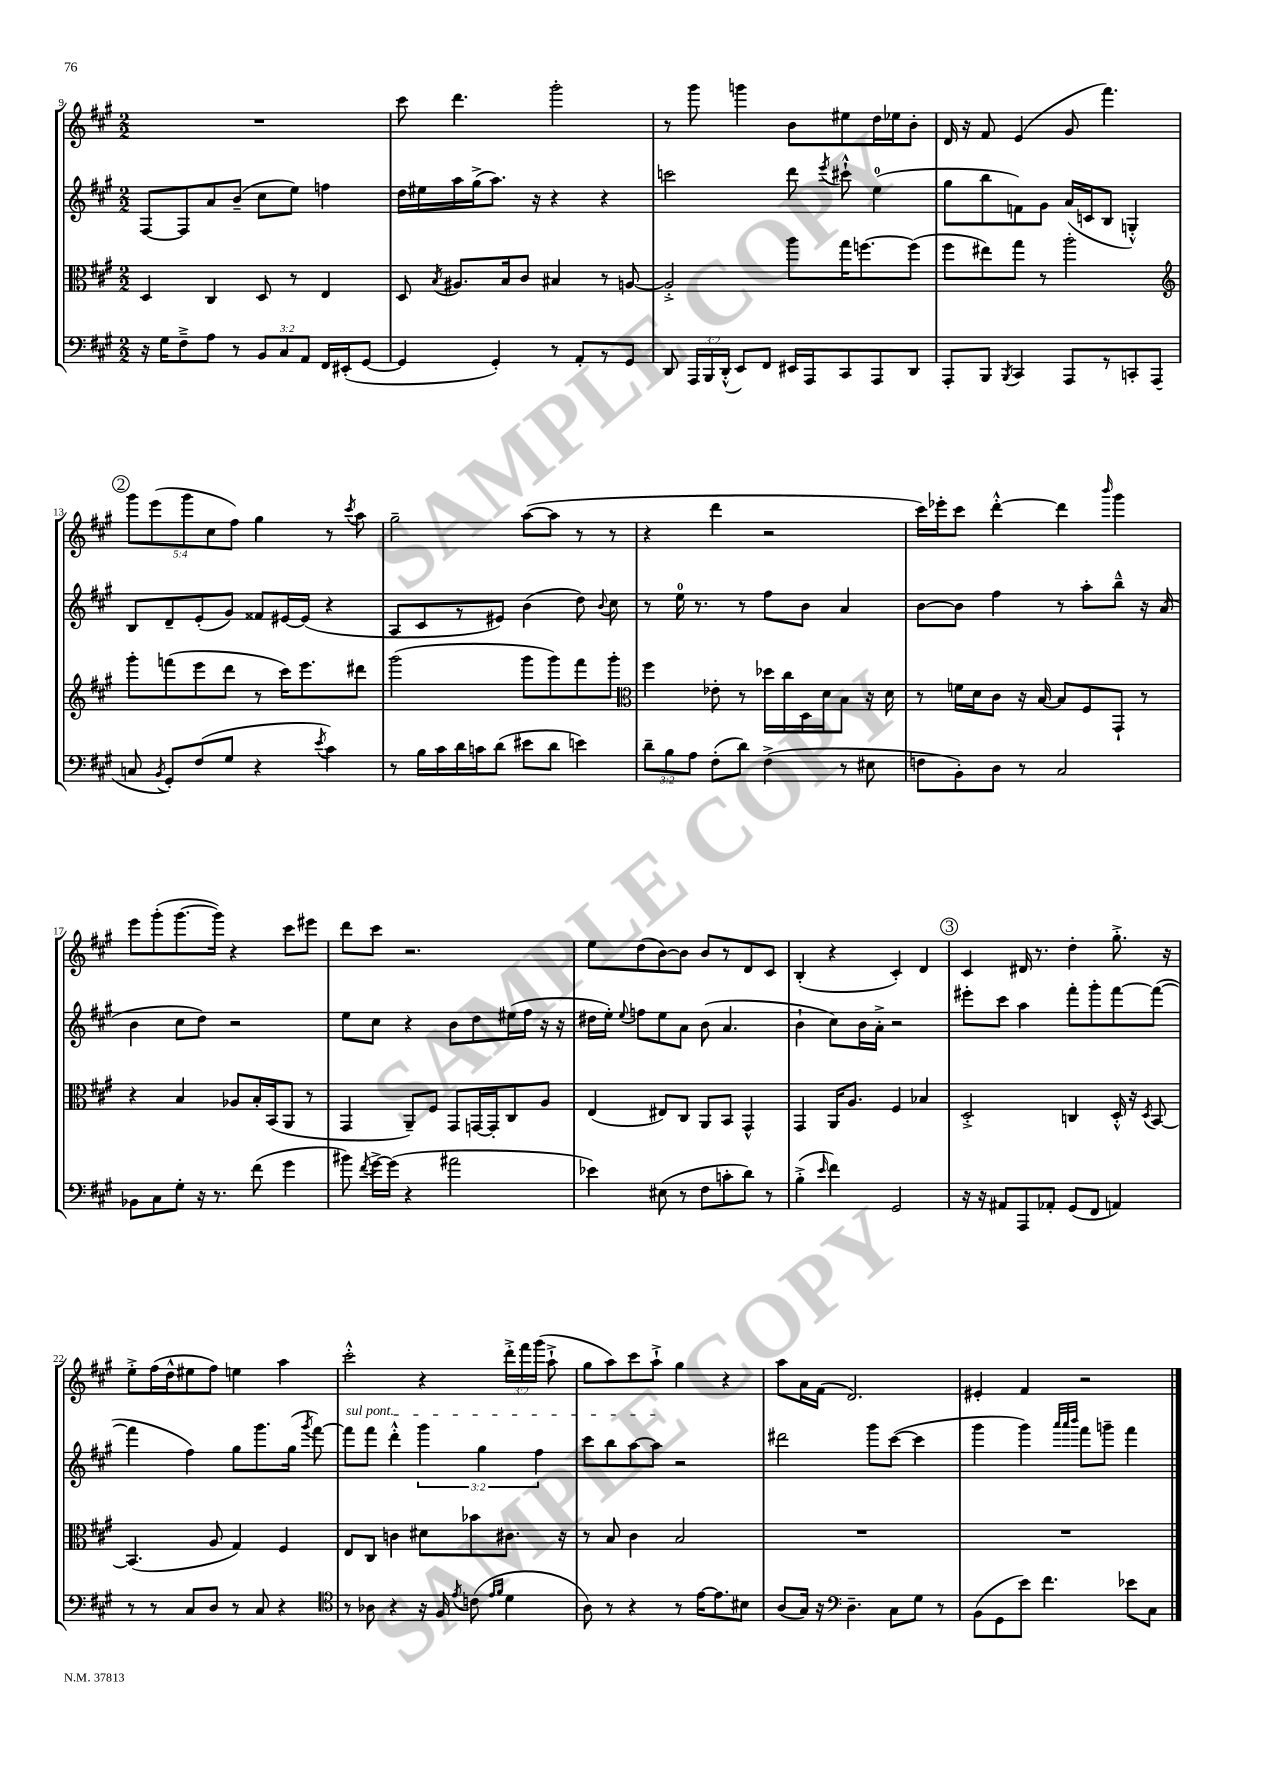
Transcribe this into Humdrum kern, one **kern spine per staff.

**kern	**kern	**kern	**kern
*staff4	*staff3	*staff2	*staff1
*clefF4	*clefC3	*clefG2	*clefG2
*k[f#c#g#]	*k[f#c#g#]	*k[f#c#g#]	*k[f#c#g#]
*M2/2	*M2/2	*M2/2	*M2/2
16r	4D/	[8F#/L	1r
16G#\LK	.	.	.
8F#~^\	.	8F#/]	.
8A\J	4C#/	8a/	.
8r	.	(8b~/J	.
12BB/L	8D/	8cc#\L	.
12C#/	.	.	.
.	8r	8ee\J)	.
12AA/J	.	.	.
16FF#/LL	4E/	4ff\	.
(16EE#'/J	.	.	.
[8GG#/J	.	.	.
=	=	=	=
4GG#/]	8D/	16dd\LL	8ccc#\
.	.	16ee#\	.
.	8qB/	.	.
.	8.A#/L	16aa\	4.ddd\
.	.	(16gg#^\J	.
4GG#'/)	.	8.aa\J)	.
.	16B/k	.	.
.	8c#/J	.	.
.	.	16r	.
8r	4B#/	4r	2ggg#'\
8AA'/L	.	.	.
8r	8r	4r	.
8GG#/J	[8A/	.	.
=	=	=	=
8DD/	2A'^/]	2ccc\	8r
24AAA/LL	.	.	8ggg#\
24BBB/	.	.	.
(24DD'^^/JJ	.	.	.
8EE/L)	.	.	4ggg\
8FF#/J	.	.	.
16EE#/LL	8aa\L	8ddd\	8b\L
16AAA/J	.	.	.
.	.	8qeee/	.
8CC#/	16gg#\K	8ccc#`^^\	8ee#\
.	[8.ff\	.	.
8AAA/	.	(4ee\	16dd\L
.	.	.	16ee-\J
8DD/J	(8ff\]J	.	8b'\J
=	=	=	=
8AAA'/L	8ff#\L	8gg#\L	16d/
.	.	.	16r
8BBB/J	8ee#\)	8bb\	8f#/
8qBBB/	.	.	.
4CC#/	8gg#\J	8f\)	(4e/
.	8r	8g#\J	.
8AAA/L	2aa'\	(16a/LL	8g#/
.	.	16c/J	.
8r	.	8B/J	4.fff#\)
8CC'/	.	4G'^^/)	.
(8AAA/J	.	.	.
=	=	=	=
*	*clefG2	*	*
8C/	8ggg#'\L	8B/L	10ggg#\L
.	.	.	(10eee\
8qBB/	.	.	.
8GG#'/L)	(8fff\	8d~/	.
.	.	.	10ggg#\
(8F#/	8eee\	(8e'/	.
.	.	.	10cc#\
8G#/J	8ddd\J	8g#/J)	.
.	.	.	10ff#\J)
4r	8r	8f##/L	4gg#\
.	16ccc#\LK)	[16e#/L	.
.	8.eee\	(16e#/]JJ	.
8qe/	.	.	.
4c#\)	.	4r	8r
.	.	.	8qccc#/
.	8ddd#\J	.	8aa\
=	=	=	=
8r	(2ggg#\	8A/L	2gg#~\
16B\LL	.	8c#/	.
16c#\	.	.	.
16d\	.	8r	.
16c\J	.	.	.
(8d\J	.	8e#/J)	.
8e#\L	8ggg#\L	(4b\	([8aa\L
8d\J	8ggg#\)	.	8aa\]J
4e\)	8fff#\	8dd\)	8r
.	.	8qqb/	.
.	8ggg#'\J	8cc#\	8r
=	=	=	=
*	*clefC3	*	*
12d~\L	4ff#\	8r	4r
12B\	.	.	.
.	.	16ee\	.
12A\J	.	.	.
.	.	8.r	.
(8F#'\L	8e-'\	.	4ddd\
8d\J)	8r	8r	.
(4F#^\	16dd-\LL	8ff#\L	2r
.	16cc#\	.	.
.	16D\	8b\J	.
.	16d\J	.	.
8r	8B\J	4a/	.
8E#\	16r	.	.
.	16d\	.	.
=	=	=	=
8F\L	8r	[8b\L	16ccc#\LL)
.	.	.	16eee-'\J
8BB'\)	16f\LL	8b\]J	8ccc#\J
.	16d\J	.	.
8D\J	8c#\J	4ff#\	[4ddd'^^\
8r	16r	.	.
.	[16B/	.	.
2C#/	8B/]L	8r	4ddd\]
.	8F#/	8aa'\L	.
.	.	.	16qqbbb/
.	8GG#`/J	8bb~^^\J	4ggg#\
.	8r	16r	.
.	.	(16a/	.
=	=	=	=
8BB-\L	4r	4b\	8eee\L
8C#\	.	.	(8ggg#'\
8G#'\J	4B/	8cc#\L	[8.ggg#\
16r	.	8dd\J)	.
8.r	.	.	16ggg#\]Jk)
.	8A-/L	2r	4r
(8f#\	16B'/L	.	.
.	(16BB/J	.	.
4g#\	8AA/J	.	8ccc#\L
.	8r	.	8eee#\J
=	=	=	=
8b#\)	4GG#/	8ee\L	8ddd\L
8qf#/	.	.	.
[16g#^\LL	.	8cc#\J	8ccc#\J
(16g#\]JJ	.	.	.
4r	8AA~/L)	4r	2.r
.	8F#/J	.	.
2a#\	8GG#/L	8b\L	.
.	[16GG/L	8dd\	.
.	16GG'/]J	.	.
.	8C#/	(16ee#\L	.
.	.	16ff#\JJ	.
.	8A/J	16r	.
.	.	16r	.
=	=	=	=
4e-\)	(4E/	16dd#\LL	8ee\L
.	.	16ee'\JJ)	.
.	.	8qqee/	.
.	.	8ff\L	(8dd\
(8E#\	8E#/L)	8ee\	[8b\)
8r	8C#/J	8a\J	8b\]J
8F#\L	8AA/L	(8b\	8b/L
8c'\	8BB/J	4.a/	8r
8d\J)	4GG#^^/	.	8d/
8r	.	.	8c#/J
=	=	=	=
(4B'^\	4GG#/	4b`\	(4B'/
16qqe/	.	.	.
4f#\)	16AA/LK	8cc#\L)	4r
.	8.A/J	.	.
.	.	16b\L	.
.	.	16a'^\JJ	.
2GG#/	4F#/	2r	4c#'/)
.	4B-/	.	4d/
=	=	=	=
16r	2D'^/	8eee#'\L	4c#/
16r	.	.	.
8AA#/L	.	8ccc#\J	.
8AAA/	.	4aa\	16d#/
.	.	.	8.r
8AA-'/J	.	.	.
(8GG#/L	4C/	8fff#'\L	4dd'\
8FF#/J	.	8ggg#'\	.
4AA/)	16D'^^/	[8fff#\	8.gg#'^\
.	16r	.	.
.	8qD/	.	.
.	[8BB/	(8fff#\_J	.
.	.	.	16r
=	=	=	=
8r	(4.BB/]	4fff#\]	8ee'^\L
8r	.	.	(16ff#\L
.	.	.	16dd^^\J
8C#/L	.	4ff#\)	8ee#\
8D/J	8A/	.	8ff#\J)
8r	4G#/)	8gg#\L	4ee\
8C#/	.	8.ggg#\	.
4r	4F#/	.	4aa\
.	.	(16gg#\Jk	.
.	.	8qggg#/	.
.	.	[8fff#\)	.
=	=	=	=
*clefC4	*	*	*
8r	8E/L	8fff#\]L	2ccc#'^^\
8A-\	8C#/J	8fff#\J	.
4r	4c\	4ddd'^^\	.
16r	8d#\L	6ggg#\	4r
16F#/	.	.	.
8qe/	.	.	.
(8c\	8b-\	.	.
.	.	6gg#\	.
16qqe/LL	.	.	.
16qqf#/JJ	.	.	.
4d\	8.c#\J	.	24ddd'^\LL
.	.	.	24fff#\
.	.	6ff#\	(24ggg#\JJ
.	.	.	8aa`^\
.	16r	.	.
=	=	=	=
8A\)	8r	8ccc#\L	8gg#\L
8r	8B/	8bb\	8aa\)
4r	4c#\	[8aa\	8ccc#\
.	.	8aa\]J	8aa`^\J
8r	2B/	2r	4gg#\
[16e\LK	.	.	.
8.e\]	.	.	.
.	.	.	4r
8B#\J	.	.	.
=	=	=	=
(8A/L	1r	2ddd#\	8aa\L
16G#/Jk)	.	.	16a\L
16r	.	.	(16f#\JJ
*clefF4	*	*	*
4.D~\	.	.	2.d/)
.	.	8ggg#\L	.
8C#\L	.	([8ccc#\J	.
8G#\J	.	4ccc#\]	.
8r	.	.	.
=	=	=	=
(8BB\L	1r	4ggg#\	4e#'/
8GG#\	.	.	.
8e\J)	.	4ggg#\)	4f#/
4.f#\	.	.	.
.	.	32qqaaa/LLL	.
.	.	32qqaaa/	.
.	.	32qqbbb/JJJ	.
.	.	8fff#\L	2r
.	.	8ggg~\J	.
8e-\L	.	4fff#\	.
8C#\J	.	.	.
==	==	==	==
*-	*-	*-	*-
